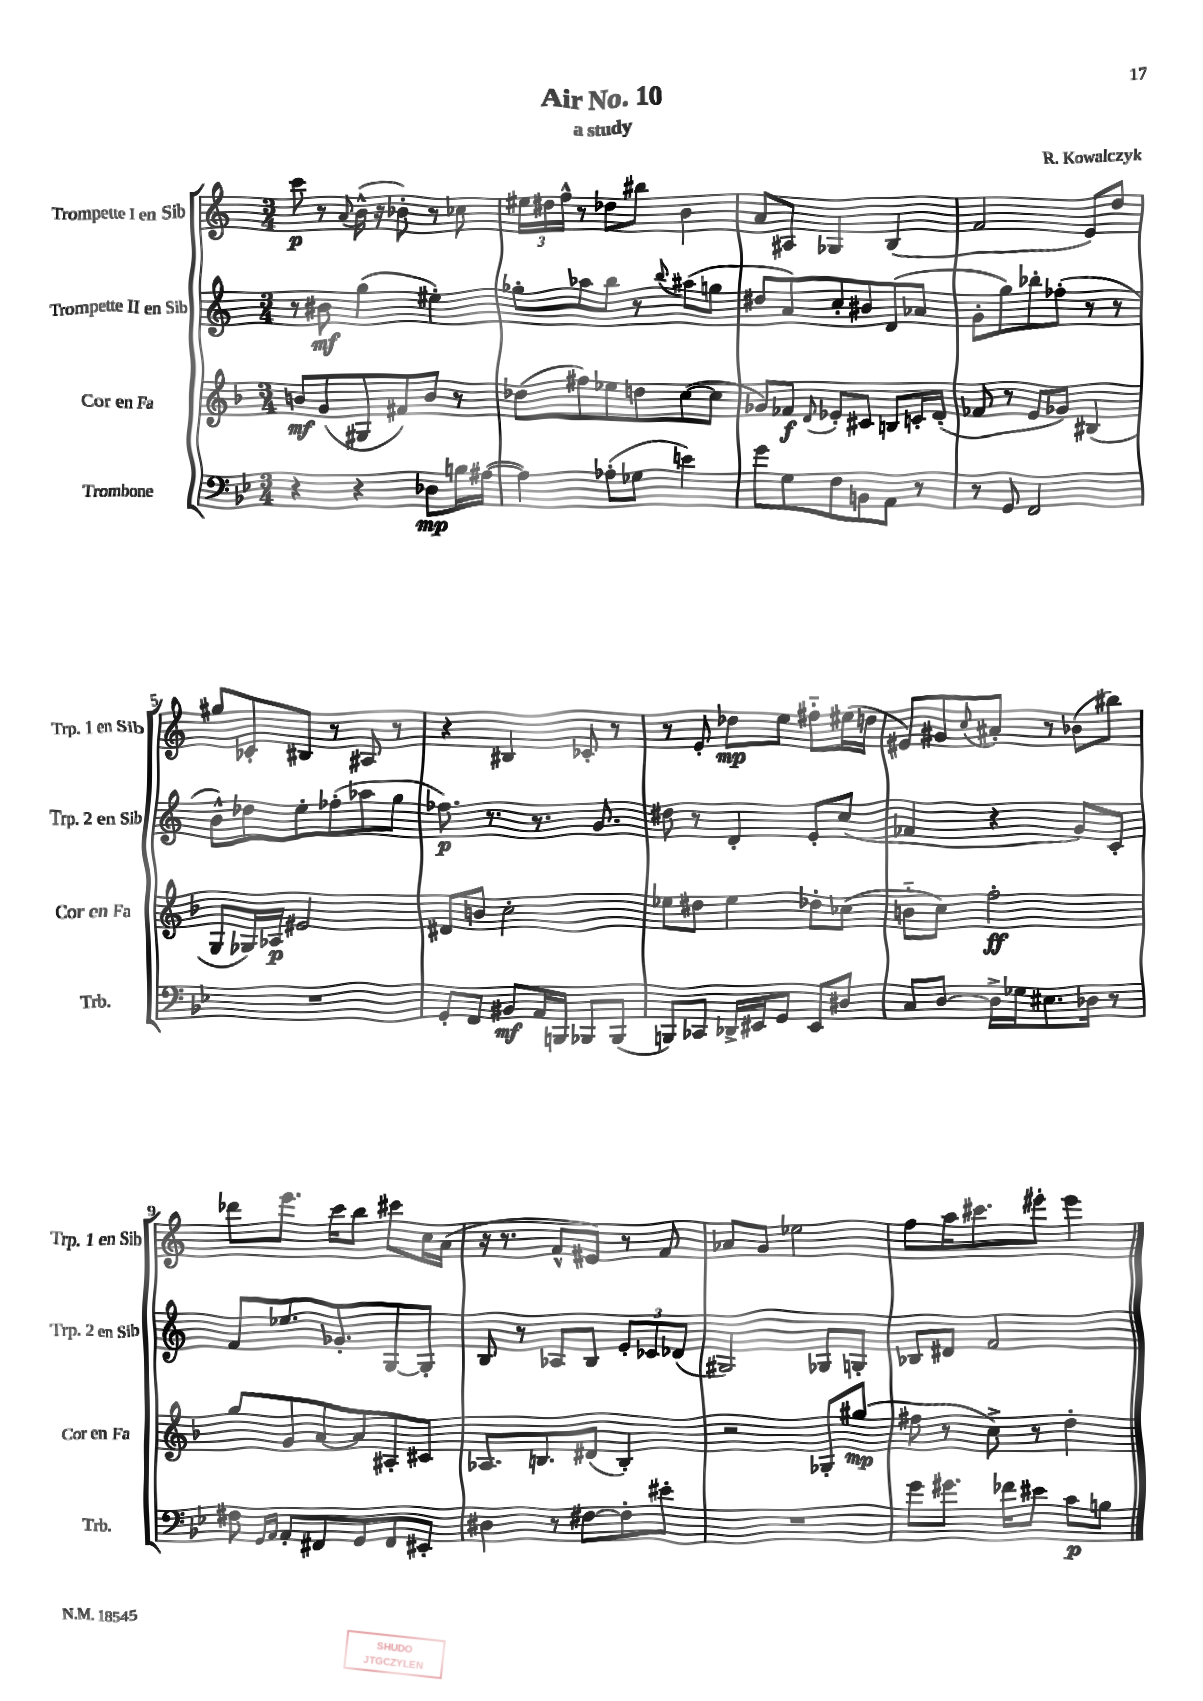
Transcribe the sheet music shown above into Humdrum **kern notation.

**kern	**kern	**kern	**kern
*staff4	*staff3	*staff2	*staff1
*clefF4	*clefG2	*clefG2	*clefG2
*k[b-e-]	*k[b-]	*k[]	*k[]
*M3/4	*M3/4	*M3/4	*M3/4
4r	8b/L	8r	8ccc\
.	(8g/	8b#\	8r
.	.	.	8qqa/
4r	8G#/	(4gg\	(16b^^\
.	.	.	16r
.	8f#/)	.	8b-'\)
8D-\L	8b/J	4ee#'\)	8r
16B\L	8r	.	8cc-\
([16A#\JJ	.	.	.
=	=	=	=
4A#\])	(8dd-\L	8gg-'\L	24ee#\LL
.	.	.	24dd#\
.	.	.	24ff^^\JJ
.	8ff#\)	8aa-\	8r
(8A-'\L	8ee-\	8bb\J	8dd-\L
8G-\J	8dd\	8r	8bb#\J
.	.	8qqbb/	.
4e\)	([8cc\	(8aa#\L	4b\
.	8cc\]J	8gg\J	.
=	=	=	=
8g\L	8g-/L)	8dd#/L	8a/L
8G\	8f-/J	8a/)	8A#/J
.	8qqd/	.	.
8F\	8e-'/L	8cc'/	4G-/
8BB\	8c#/J	8b#/	.
8AA\J	8B/L	(8d/	(4B/
8r	16c'/L	8a-/J	.
.	(16d'/JJ	.	.
=	=	=	=
8r	8f-/	8g'\L	2f/
8GG/	8r	8gg\)	.
2FF/	8e/L	8bb-'\	.
.	8g-/J)	(8ff-'\J	.
.	(4B#/	8r	8e/L)
.	.	8r	8dd/J
=	=	=	=
2.r	8G/L	8b^^\L)	8gg#/L
.	16G-/L)	8dd-\	8c-'/
.	16A-/JJ	.	.
.	2e#/	8ee'\	8B#/J
.	.	(8ff-'\	8r
.	.	8aa-\	8A#/
.	.	8gg\J	8r
=	=	=	=
8GG'/L	8d#/L	8.ff-\)	4r
8FF/J	8b/J	.	.
.	.	8.r	.
8BB#/L	2cc'\	.	4B#/
16AA/L	.	8.r	.
16BBB/JJ	.	.	.
8BBB-/L	.	.	8c-'/
.	.	8.g/	.
(8BBB-/J	.	.	8r
=	=	=	=
8BBB/L)	8ee-\L	8dd#\	8r
8CC-/J	8dd#\J	8r	8e'/
16DD-^/LL	4ee-\	4d'/	8dd-\L
16EE#/J	.	.	.
8GG/J	.	.	8ee\J
8EE#/L	8dd-'\L	8e'/L	8ff#'~\L
8D#/J	(8cc-\J	(8cc/J	(16ee#\L
.	.	.	16dd\JJ
=	=	=	=
8C/L	8b'~\L	4f-/	8e#/L)
[8D/J	8cc\J)	.	8g#/
.	.	.	8qqcc/
16D^\]LL	2ff'\	4r	8a#'/J
16G-\J	.	.	.
8.E#\	.	.	8r
.	.	8g/L)	(8b-\L
16D-\Jk	.	.	.
8r	.	8c'/J	8bb#\J)
=	=	=	=
8F#\	8gg/L	8f/L	8ddd-\L
16qqGG/LL	.	.	.
16qqAA/JJ	.	.	.
8AA'/L	8g/	8.ee-/	8.eee\J
8FF#/	[8a/	.	.
.	.	8.g-'/	16ccc\LK
8GG/	8a/]	.	8bb\J
8FF#/	8A#'/	[8G/	8ccc#\L
8EE#'/J	8c#/J	8G'/]J	16cc\L
.	.	.	(16a\JJ
=	=	=	=
4D#\	8.A-/L	8B/	16r
.	.	.	8.r
.	.	8r	.
.	8.B/	.	.
8r	.	8A-/L	8f^^/L
[8F#\L	(8d#/J	8B/J	8e#/J)
8F#'\]	4B'/)	12e'/L	8r
.	.	12c-/	.
8e#'\J	.	.	8f/
.	.	(12d-/J	.
=	=	=	=
2.r	2r	2G#/)	8a-/L
.	.	.	8g/J
.	.	.	2ee-\
.	8G-'/L	8G-/L	.
.	(8gg#/J	8G'/J	.
=	=	=	=
8g\L	8ff#\	8B-/L	8ff\L
8.g#\J	8r	8d#/J	16aa\K
.	.	.	8.ccc#\
.	8cc^\)	2f/	.
16f-\LK	.	.	.
8e#\J	8r	.	8eee#'\J
8c\L	4dd'\	.	4eee#\
8B\J	.	.	.
==	==	==	==
*-	*-	*-	*-
